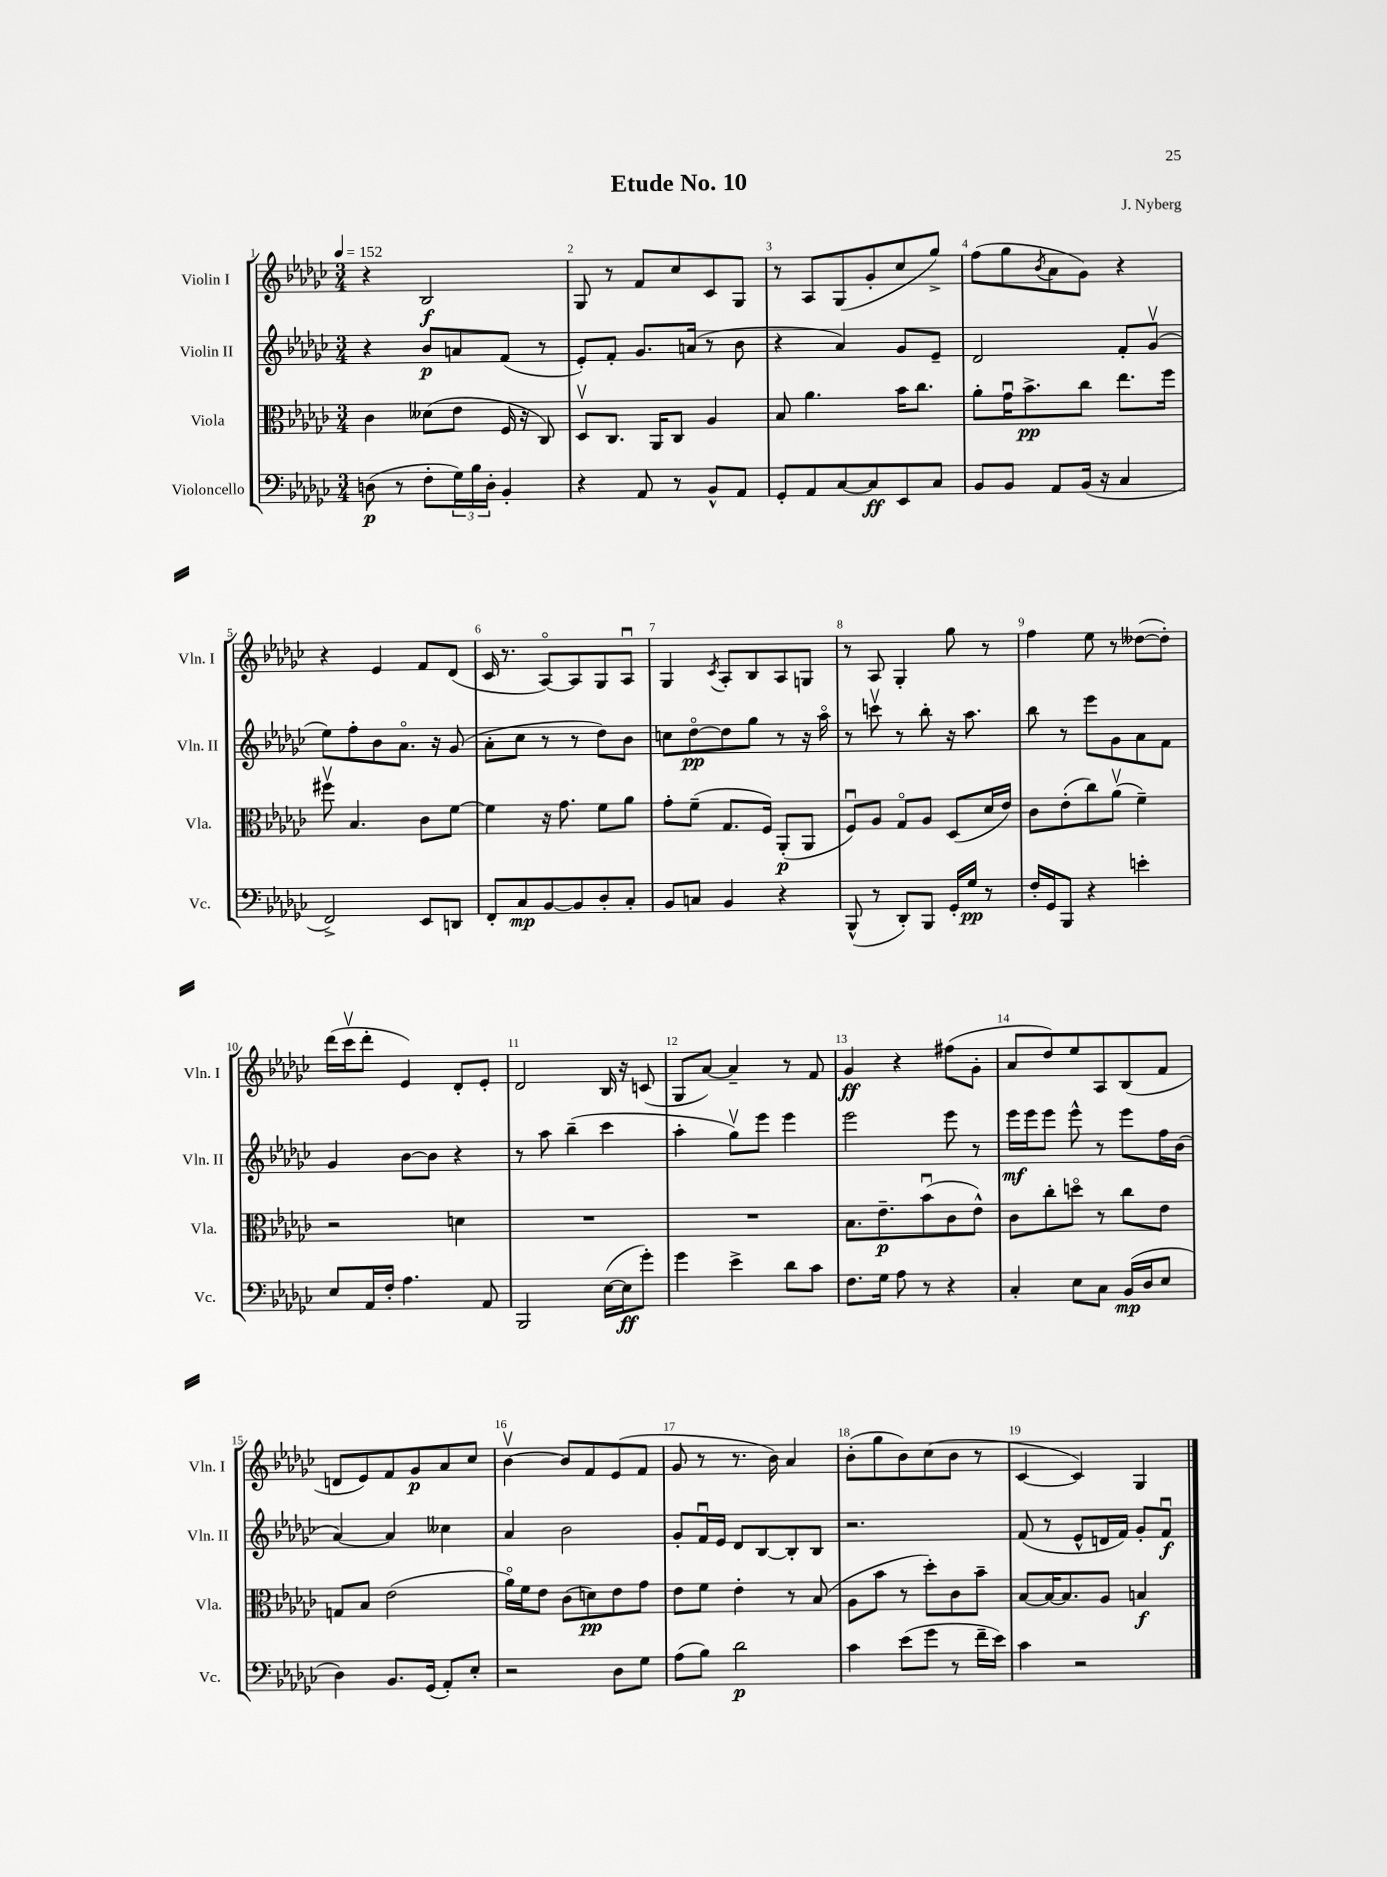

**kern	**dynam	**kern	**dynam	**kern	**dynam	**kern	**dynam
*part4	*part4	*part3	*part3	*part2	*part2	*part1	*part1
*staff4	*staff4	*staff3	*staff3	*staff2	*staff2	*staff1	*staff1
*I"Violoncello	*	*I"Viola	*	*I"Violin II	*	*I"Violin I	*
*I'Vc.	*	*I'Vla.	*	*I'Vln. II	*	*I'Vln. I	*
*clefF4	*	*clefC3	*	*clefG2	*	*clefG2	*
*k[b-e-a-d-g-c-]	*	*k[b-e-a-d-g-c-]	*	*k[b-e-a-d-g-c-]	*	*k[b-e-a-d-g-c-]	*
*M3/4	*	*M3/4	*	*M3/4	*	*M3/4	*
*MM152	*	*MM152	*	*MM152	*	*MM152	*
=1	=1	=1	=1	=1	=1	=1	=1
(8Dn\	p	4c-\	.	4r	.	4r	.
8r	.	.	.	.	.	.	.
8F'\L	.	(8d--X\L	.	8b-/L	p	2B-/	f
24G-\L)	.	8e-\J	.	8an/	.	.	.
24B-\	.	.	.	.	.	.	.
24D'\JJ	.	.	.	.	.	.	.
4BB-'/	.	16F/	.	(8f/J	.	.	.
.	.	16r	.	.	.	.	.
.	.	8C-/)	.	8r	.	.	.
=2	=2	=2	=2	=2	=2	=2	=2
4r	.	8D-v/L	.	8e-'/L)	.	8G-/	.
.	.	8.C-/J	.	8f'/J	.	8r	.
8AA-/	.	.	.	8.g-/L	.	8f/L	.
.	.	16AA-/KL	.	.	.	.	.
8r	.	8C-/J	.	.	.	8cc-/	.
.	.	.	.	(16an/Jk	.	.	.
8BB-^^/L	.	4A-/	.	8r	.	8c-/	.
8AA-/J	.	.	.	8b-\	.	8G-/J	.
=3	=3	=3	=3	=3	=3	=3	=3
8GG-'/L	.	8B-/	.	4r	.	8r	.
8AA-/	.	4.a-\	.	.	.	8A-/L	.
[8C-/	.	.	.	4a-/)	.	(8G-/	.
8C-/]	ff	.	.	.	.	8g-'/	.
8EE-/	.	16b-\KL	.	8g-/L	.	8cc-/	.
.	.	8.cc-\J	.	.	.	.	.
8C-/J	.	.	.	8e-~/J	.	8gg-^/J)	.
=4	=4	=4	=4	=4	=4	=4	=4
8BB-/L	.	8a-'\L	.	2d-/	.	(8ff\L	.
8BB-/J	.	16g-u\K	.	.	.	8gg-\	.
.	.	8.b-^\	pp	.	.	.	.
.	.	.	.	.	.	8qb-/	.
8AA-/L	.	.	.	.	.	8a-\	.
(16BB-/Jk	.	8cc-\J	.	.	.	8g-\J)	.
16r	.	.	.	.	.	.	.
4C-/	.	8.ee-\L	.	8f'/L	.	4r	.
.	.	.	.	(8g-v/J	.	.	.
.	.	16ff\Jk	.	.	.	.	.
!!LO:LB:g=z
=5	=5	=5	=5	=5	=5	=5	=5
2FF^/)	.	8ff#Xv\	.	8ee-\L)	.	4r	.
.	.	4.B-/	.	8ff'\	.	.	.
.	.	.	.	8b-\	.	4e-/	.
.	.	.	.	8.a-\J	.	.	.
8EE-/L	.	8c-\L	.	.	.	8f/L	.
.	.	.	.	16r	.	.	.
8DDn/J	.	[8f\J	.	(8g-/	.	(8d-/J	.
=6	=6	=6	=6	=6	=6	=6	=6
8FF'/L	.	4f\]	.	8a-'\L	.	16c-/	.
.	.	.	.	.	.	8.r	.
8C-/	mp	.	.	8cc-\J	.	.	.
[8BB-/	.	16r	.	8r	.	[8A-/L)	.
.	.	8.g-\	.	.	.	.	.
8BB-/]	.	.	.	8r	.	8A-/]	.
8D-'/	.	8f\L	.	8dd-\L)	.	8G-/	.
8C-'/J	.	8a-\J	.	8b-\J	.	8A-u/J	.
=7	=7	=7	=7	=7	=7	=7	=7
8BB-/L	.	8g-'\L	.	8ccn\L	.	4G-/	.
8Cn/J	.	(8f~\J	.	[8dd-\	pp	.	.
.	.	.	.	.	.	8qc-/	.
4BB-/	.	8.G-/L	.	8dd-\]	.	8A-'/L	.
.	.	.	.	8gg-\J	.	8B-/	.
.	.	16F/Jk)	.	.	.	.	.
4r	.	(8AA-'/L	p	8r	.	8A-/	.
.	.	8AA-/J	.	16r	.	8Gn/J	.
.	.	.	.	16aa-\	.	.	.
=8	=8	=8	=8	=8	=8	=8	=8
(8BBB-^^/	.	8Fu/L)	.	8r	.	8r	.
8r	.	8A-/J	.	8cccnv\	.	8A-/	.
8DD-'/L)	.	8G-/L	.	8r	.	4G-'/	.
8BBB-/J	.	8A-/J	.	8bb-'\	.	.	.
16GG-'/LL	.	(8D-/L	.	16r	.	8gg-\	.
16G-/JJ	pp	.	.	8.aa-\	.	.	.
8r	.	16d-/L	.	.	.	8r	.
.	.	16e-/JJ)	.	.	.	.	.
=9	=9	=9	=9	=9	=9	=9	=9
16F'/LL	.	8c-\L	.	8bb-\	.	4ff\	.
16GG-/J	.	.	.	.	.	.	.
8BBB-/J	.	(8e-'\	.	8r	.	.	.
4r	.	8cc-\)	.	8eee-\L	.	8ee-\	.
.	.	(8a-v\J	.	8g-\	.	8r	.
4en'\	.	4f~\)	.	8a-\	.	([8dd--X\L	.
.	.	.	.	8f\J	.	8dd--'\J])	.
!!LO:LB:g=z
=10	=10	=10	=10	=10	=10	=10	=10
8E-/L	.	2r	.	4g-/	.	(16ddd-\LL	.
.	.	.	.	.	.	16ccc-v\J	.
16AA-/L	.	.	.	.	.	8ddd-'\J	.
16F'/JJ	.	.	.	.	.	.	.
4.A-\	.	.	.	[8b-\L	.	4e-/)	.
.	.	.	.	8b-\J]	.	.	.
.	.	4dn\	.	4r	.	8d-'/L	.
8AA-/	.	.	.	.	.	8e-'/J	.
=11	=11	=11	=11	=11	=11	=11	=11
2BBB-/	.	2.r	.	8r	.	2d-/	.
.	.	.	.	8aa-\	.	.	.
.	.	.	.	(4bb-~\	.	.	.
([16E-\LL	.	.	.	4ccc-\	.	16B-/	.
16E-\J]	ff	.	.	.	.	16r	.
8g-'\J)	.	.	.	.	.	(8cn/	.
=12	=12	=12	=12	=12	=12	=12	=12
4g-\	.	2.r	.	4aa-'\	.	8G-/L	.
.	.	.	.	.	.	[8a-/J)	.
4e-^\	.	.	.	8gg-v\L)	.	4a-~/]	.
.	.	.	.	8eee-\J	.	.	.
8d-\L	.	.	.	4eee-\	.	8r	.
8c-\J	.	.	.	.	.	8f/	.
=13	=13	=13	=13	=13	=13	=13	=13
8.F\L	.	8.B-\L	.	2eee-\	.	4g-/	ff
16G-\Jk	.	8.e-~\	p	.	.	.	.
8A-\	.	.	.	.	.	4r	.
8r	.	(8b-u\	.	.	.	.	.
4r	.	8c-\	.	8eee-\	.	(8ff#X\L	.
.	.	8e-^^\J)	.	8r	.	8g-'\J	.
=14	=14	=14	=14	=14	=14	=14	=14
4C-'/	.	8c-\L	.	16eee-\LL	mf	8a-/L	.
.	.	.	.	16eee-\J	.	.	.
.	.	8cc-'\	.	8eee-\J	.	8dd-/)	.
8E-\L	.	8ddn\J	.	8eee-^^\	.	8ee-/	.
8C-\J	.	8r	.	8r	.	8A-/	.
(16BB-/LL	mp	8cc-\L	.	8eee-\L	.	(8B-/	.
16D-/J	.	.	.	.	.	.	.
8E-/J	.	8e-\J	.	16ff\L	.	8f/J	.
.	.	.	.	(16b-\JJ	.	.	.
!!LO:LB:g=z
=15	=15	=15	=15	=15	=15	=15	=15
4D-\)	.	8Gn/L	.	[4a-/)	.	8dn/L	.
.	.	8B-/J	.	.	.	8e-/)	.
8.BB-/L	.	(2e-\	.	4a-/]	.	8f/	.
.	.	.	.	.	.	8g-/	p
(16GG-/Jk	.	.	.	.	.	.	.
8AA-'/L)	.	.	.	4cc--X\	.	8a-/	.
8E-'/J	.	.	.	.	.	8cc-/J	.
=16	=16	=16	=16	=16	=16	=16	=16
2r	.	16a-\LL)	.	4a-/	.	[4b-v\	.
.	.	16f\J	.	.	.	.	.
.	.	8e-\J	.	.	.	.	.
.	.	(8c-\L	.	2b-\	.	8b-/L]	.
.	.	8dn\)	pp	.	.	8f/	.
8D-\L	.	8e-\	.	.	.	(8e-/	.
8G-\J	.	8g-\J	.	.	.	8f/J	.
=17	=17	=17	=17	=17	=17	=17	=17
(8A-\L	.	8e-\L	.	8g-'/L	.	8g-/	.
8B-\J)	.	8f\J	.	16fu/L	.	8r	.
.	.	.	.	16e-/JJ	.	.	.
2d-\	p	4e-'\	.	8d-/L	.	8.r	.
.	.	.	.	[8B-/	.	.	.
.	.	.	.	.	.	16b-\)	.
.	.	8r	.	8B-'/]	.	4a-/	.
.	.	(8B-/	.	8B-/J	.	.	.
=18	=18	=18	=18	=18	=18	=18	=18
4c-\	.	8A-\L	.	2.r	.	(8b-'\L	.
.	.	8b-\J	.	.	.	8gg-\	.
(8e-\L	.	8r	.	.	.	8b-\)	.
8g-\J	.	8dd-'\L)	.	.	.	(8cc-\	.
8r	.	8c-\	.	.	.	8b-\J	.
16f~\LL	.	8b-~\J	.	.	.	8r	.
16e-\JJ)	.	.	.	.	.	.	.
=19	=19	=19	=19	=19	=19	=19	=19
4c-\	.	[8B-/L	.	(8f/	.	[4c-/	.
.	.	16B-/K_	.	8r	.	.	.
.	.	8.B-/]	.	.	.	.	.
2r	.	.	.	8e-^^/L	.	4c-/])	.
.	.	8A-/J	.	16dn/L	.	.	.
.	.	.	.	16f/JJ)	.	.	.
.	.	4Bn/	f	8g-'/L	.	4G-/	.
.	.	.	.	8fu/J	f	.	.
==	==	==	==	==	==	==	==
*-	*-	*-	*-	*-	*-	*-	*-
